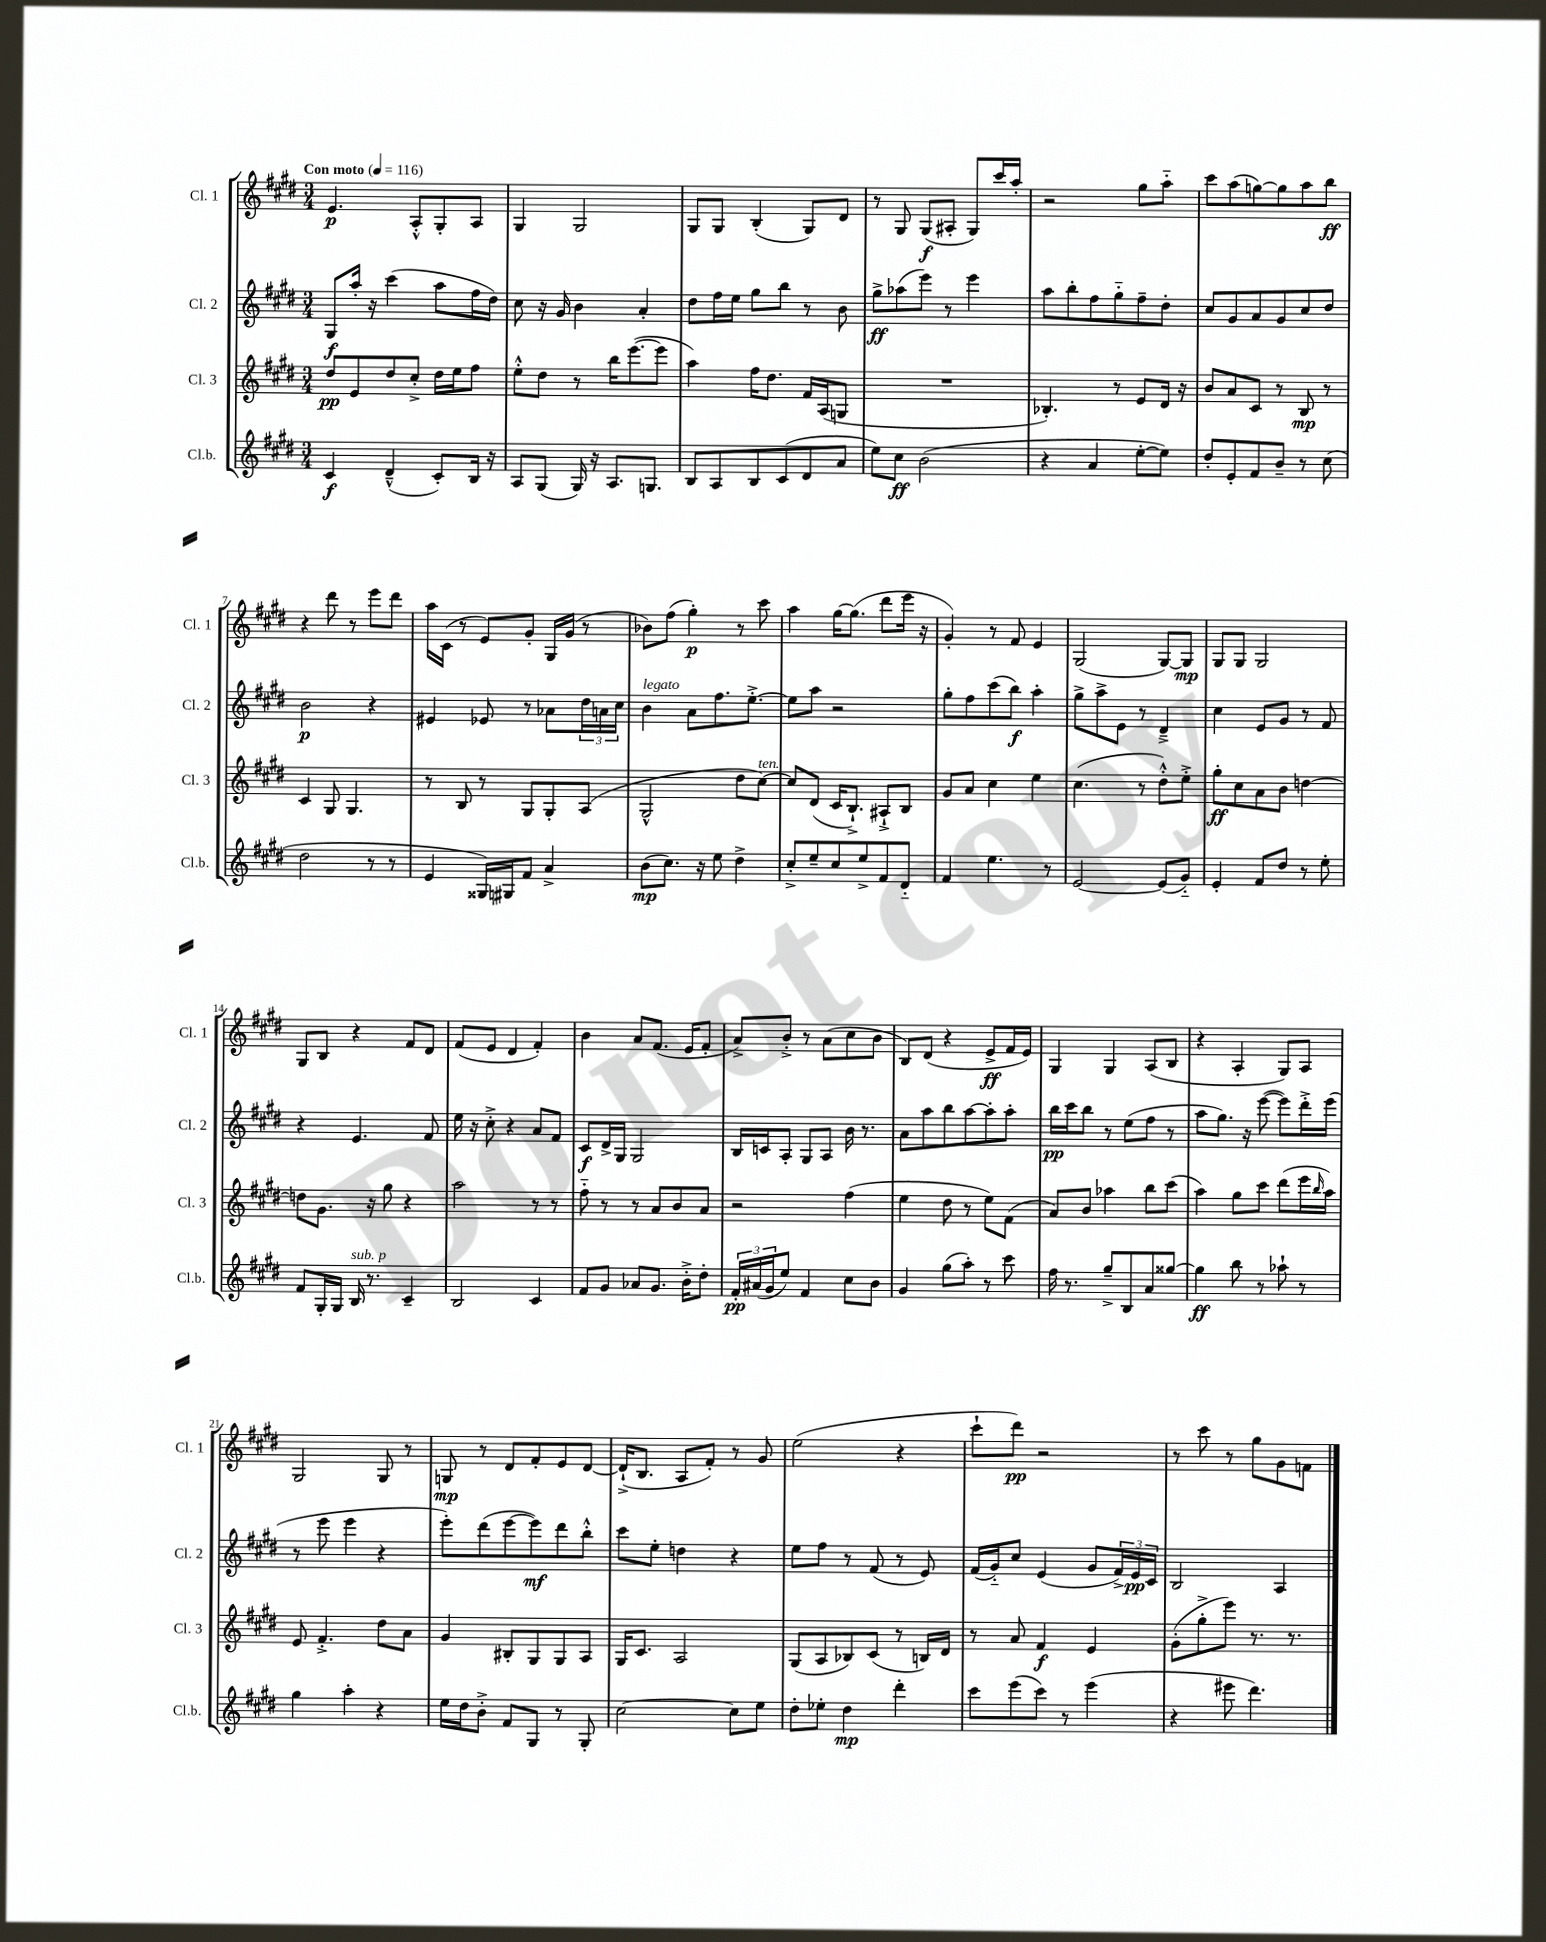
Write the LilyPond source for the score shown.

<<
\new StaffGroup <<
\new Staff = "s0" \with { instrumentName = "Cl. 1" shortInstrumentName = "Cl. 1" } {
    \clef treble \key e \major \numericTimeSignature \time 3/4 \tempo "Con moto" 4 = 116
    e'4.\p a8-.-^ gis8-. a8 |
    gis4 gis2 |
    gis8 gis8 b4-.( gis8) dis'8 |
    r8 gis8 gis8\f( ais8-. gis8) cis'''16 a''16-. |
    r2 gis''8 a''8-_ |
    cis'''8 a''8( g''8~) g''8 a''8 b''8\ff |
    r4 dis'''8 r8 e'''8 dis'''8 |
    a''16 cis'16( r8 e'8) gis'8-. gis16 gis'16( r8 |
    bes'8) fis''8( gis''4-.\p) r8 cis'''8 |
    a''4 gis''16~ gis''8.( dis'''8 e'''16 r16 |
    gis'4-.) r8 fis'8 e'4 |
    gis2( gis8~) gis8\mp |
    gis8 gis8 gis2 |
    gis8 b8 r4 fis'8 dis'8 |
    fis'8( e'8 dis'4 fis'4-.) |
    b'4 a'8 fis'8.( e'16 fis'8-. |
    a'8->) b'8-.-> r8 a'8( cis''8 b'8 |
    b8) dis'8( r4 e'8->\ff fis'16 e'16) |
    gis4 gis4 a8( b8 |
    r4 a4-. gis8) a8 |
    gis2 gis8 r8 |
    g8\mp r8 dis'8 fis'8-. e'8 dis'8~ |
    dis'16-!->( b8. a8 fis'8-.) r8 gis'8 |
    e''2( r4 |
    cis'''8-! dis'''8\pp) r2 |
    r8 cis'''8 r8 gis''8 gis'8 f'8 \bar "|." |
}
\new Staff = "s1" \with { instrumentName = "Cl. 2" shortInstrumentName = "Cl. 2" } {
    \clef treble \key e \major \numericTimeSignature \time 3/4
    gis8\f a''16-. r16 cis'''4( a''8 fis''16 dis''16) |
    cis''8 r16 gis'16 b'4 a'4-. |
    dis''8 fis''16 e''16 gis''8 b''8 r8 b'8 |
    gis''8->\ff aes''8( e'''8) r8 e'''4 |
    a''8 b''8-. fis''8 gis''8-_ fis''8-- dis''8-. |
    cis''8 gis'8 a'8 gis'8 cis''8 dis''8 |
    b'2\p r4 |
    eis'4 ees'8 r8 aes'8 \tuplet 3/2 { dis''16 a'16 cis''16 } |
    b'4^\markup { \italic "legato" } a'8 fis''8. e''8.~-.-> |
    e''8 a''8 r2 |
    gis''8-. fis''8 cis'''8( b''8\f) a''4-. |
    gis''8-> a''8-> e'8 r8 dis'4---> |
    cis''4 e'8 gis'8 r8 fis'8 |
    r4 e'4. fis'8 |
    e''16 r16 cis''8-.-> r4 a'8 fis'8 |
    cis'8\f dis'16-> gis16 gis2 |
    b16 c'16 a8-. gis8 a8 b'16 r8. |
    a'8 a''8 b''8 a''8~ a''8-. a''8-. |
    b''16\pp cis'''16 b''8 r8 e''8( fis''8 r8 |
    a''8 gis''8.) r16 e'''8~( e'''8) dis'''16-.-> e'''16( |
    r8 e'''8 e'''4 r4 |
    e'''8-.) dis'''8( e'''8~ e'''8\mf) dis'''8 b''8-.-^ |
    cis'''8 e''8-. d''4 r4 |
    e''8 fis''8 r8 fis'8( r8 e'8) |
    fis'16( gis'16-_) cis''8 e'4( gis'8 \tuplet 3/2 { fis'16->) e'16\pp cis'16 } |
    b2 a4 \bar "|." |
}
\new Staff = "s2" \with { instrumentName = "Cl. 3" shortInstrumentName = "Cl. 3" } {
    \clef treble \key e \major \numericTimeSignature \time 3/4
    dis''8\pp e'8 dis''8 cis''8-.-> dis''16 e''16 fis''8 |
    e''8-.-^ dis''8 r8 b''16 e'''8.~( e'''8 |
    a''4) fis''16 dis''8. fis'16 a16( g8 |
    R2. |
    bes4.-.) r8 e'8 dis'16 r16 |
    b'8 a'8 cis'8 r8 b8\mp r8 |
    cis'4 gis8 gis4. |
    r8 b8 r8 gis8 gis8-. a8( |
    gis2-^ dis''8 cis''8~^\markup { \italic "ten." }) |
    cis''8 dis'8( cis'16 b8.-!->) ais8-!-> b8 |
    gis'8 a'8 cis''4 e''4 |
    cis''4.( r8 dis''8-.-^) e''8-.-> |
    gis''8-.\ff cis''8 a'8 b'8 d''4~ |
    d''8 gis'8. r16 gis''8 r4 |
    a''2 r8 r8 |
    fis''8-_ r8 r8 a'8 b'8 a'8 |
    r2 fis''4( |
    e''4 dis''8 r8 e''8) fis'8( |
    a'8) b'8 aes''4 b''8 cis'''8( |
    a''4) gis''8 cis'''8 dis'''8( e'''16 \grace { b''16 } a''16) |
    e'8 fis'4.-.-> dis''8 a'8 |
    gis'4 bis8-. gis8 gis8 a8 |
    gis16 cis'8. a2 |
    gis8( a8 bes8) cis'8( r8 b16) dis'16 |
    r8 a'8 fis'4\f e'4 |
    gis'8-.( gis''8-.-> e'''8) r8. r8. \bar "|." |
}
\new Staff = "s3" \with { instrumentName = "Cl.b." shortInstrumentName = "Cl.b." } {
    \clef treble \key e \major \numericTimeSignature \time 3/4
    cis'4\f dis'4---^( cis'8-.) b16 r16 |
    a8 gis8( gis16) r16 a8. g8. |
    b8 a8 b8 cis'8( dis'8 a'8 |
    e''8) cis''8\ff b'2( |
    r4 a'4 e''8~-. e''8) |
    dis''8-. e'8-. fis'8 b'8-- r8 cis''8( |
    dis''2 r8 r8 |
    e'4 gisis16) gis16 fis'8 a'4-> |
    b'8\mp( cis''8.) r16 e''8 dis''4-> |
    cis''8-.-> e''8-- cis''8 e''8-> fis'8 dis'8-_ |
    fis'4 e''4. r8 |
    e'2~ e'8( gis'8-_) |
    e'4-. fis'8 dis''8 r8 e''8-. |
    fis'8 gis16-. gis16 b16^\markup { \italic "sub. p" } r8. cis'4-- |
    b2 cis'4 |
    fis'8 gis'8 aes'8 gis'8. b'16-.-> dis''8-. |
    \tuplet 3/2 { fis'16-.\pp ais'16( gis'16 } e''8) fis'4 cis''8 b'8 |
    gis'4 gis''8( a''8-.) r8 cis'''8 |
    fis''16 r8. gis''8---> b8 a'8 gisis''8~ |
    gisis''4\ff b''8 r8 aes''8-! r8 |
    gis''4 a''4-. r4 |
    e''16 dis''16 b'8-.-> fis'8 gis8 r8 gis8-. |
    cis''2~ cis''8 e''8 |
    dis''8-. ees''8-. dis''4\mp dis'''4-. |
    cis'''8 e'''8( cis'''8) r8 e'''4( |
    r4 eis'''8 dis'''4.) \bar "|." |
}
>>
>>
